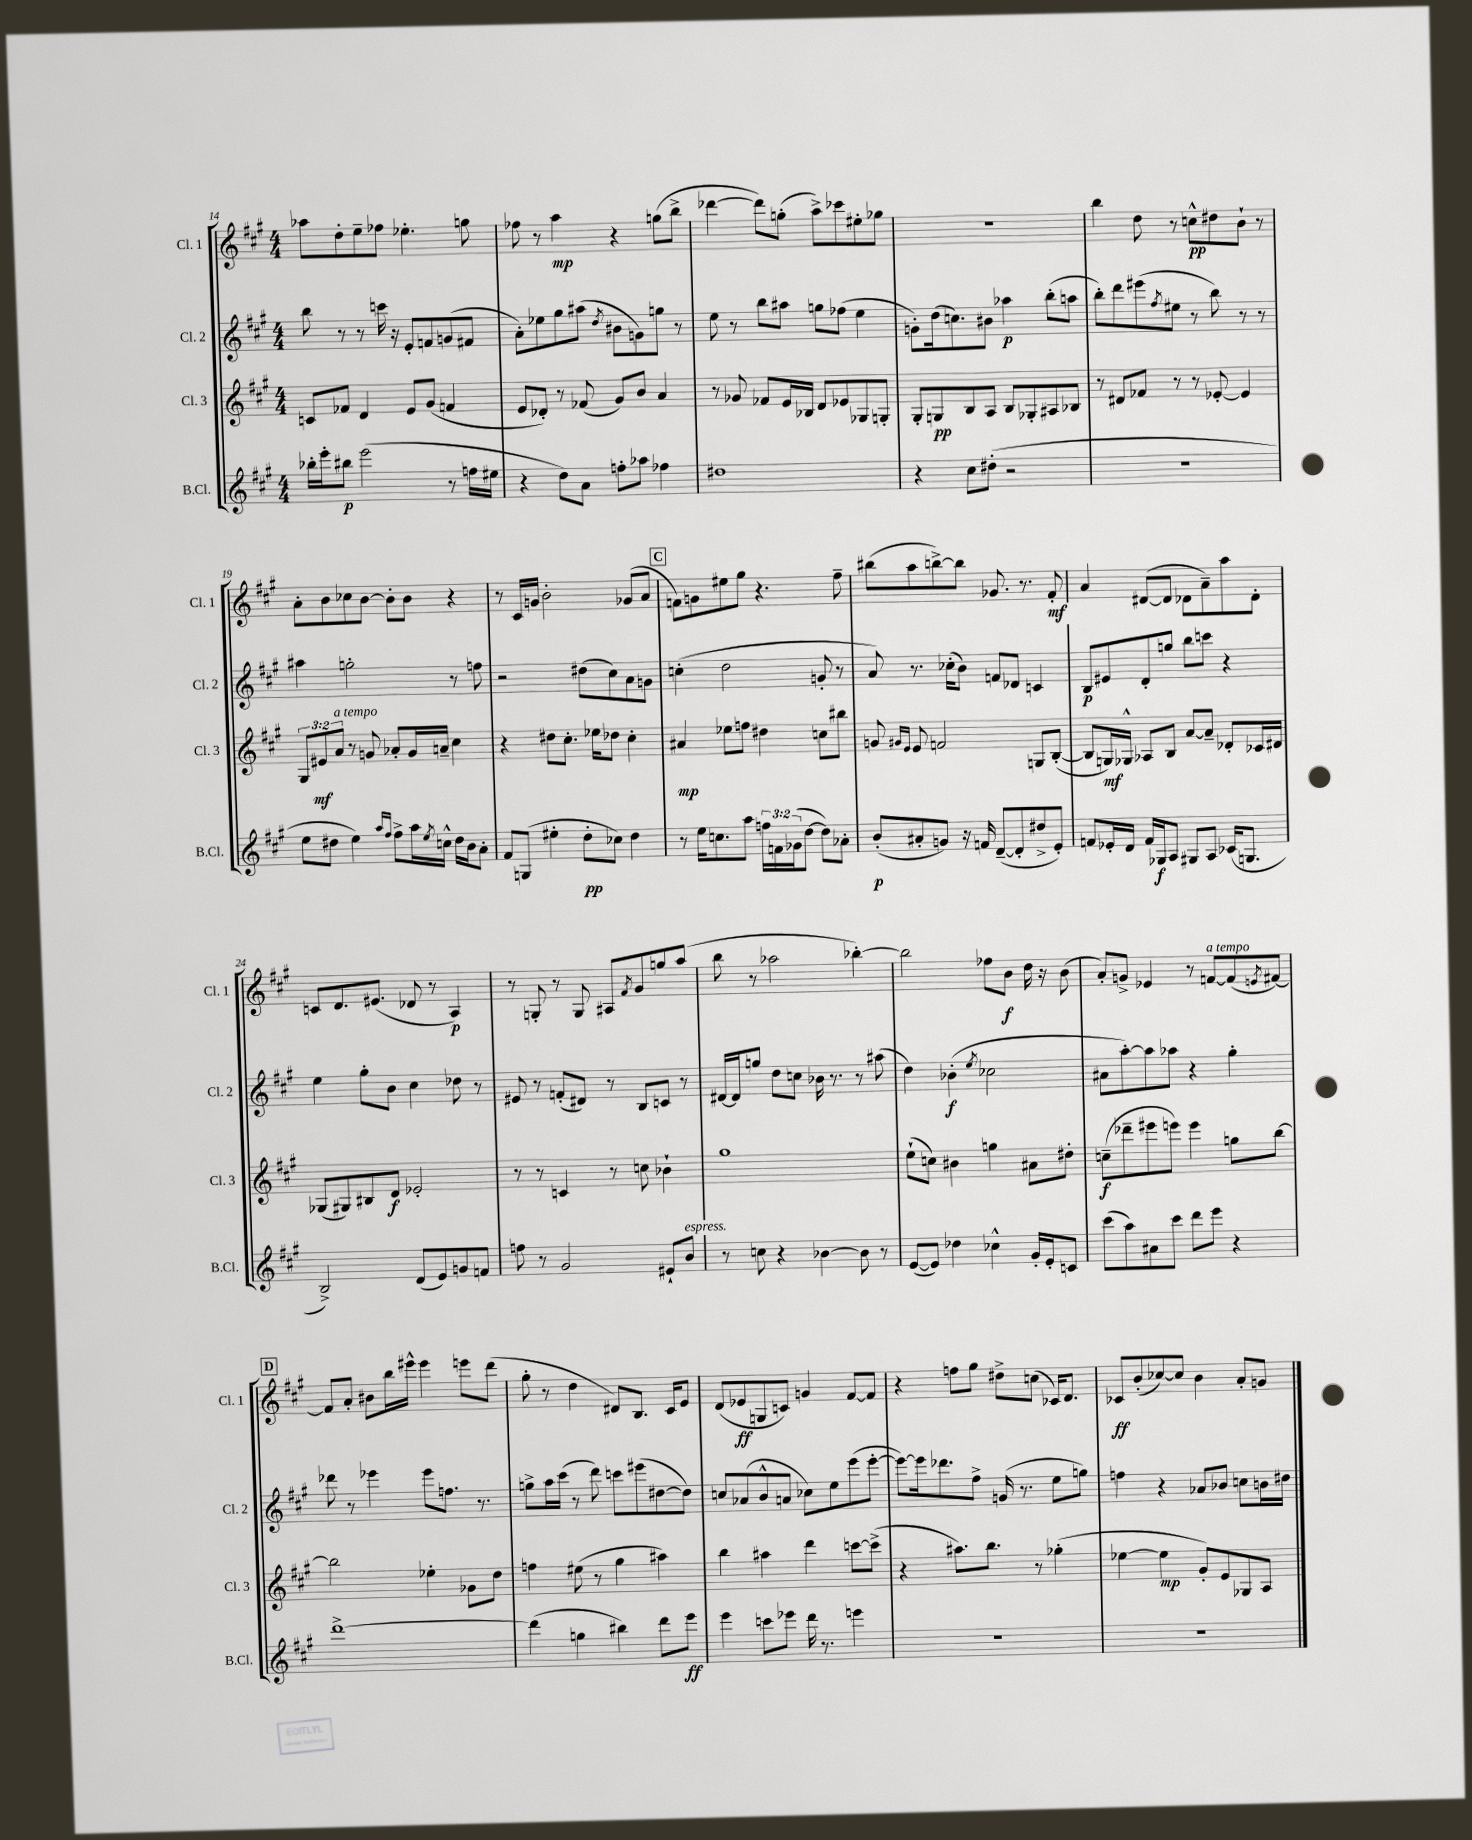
<<
\new StaffGroup <<
\new Staff = "s0" \with { instrumentName = "Cl. 1" shortInstrumentName = "Cl. 1" } {
    \clef treble \key a \major \numericTimeSignature \time 4/4
    aes''8 d''8-. e''8-- fes''8 ees''4.-. g''8 |
    fes''8 r8 a''4\mp r4 g''8( b''8-> |
    des'''4~ des'''8) g''8-.( a''8->) ces'''8 eis''8-. ges''8 |
    R1 |
    b''4 d''8 r8 c''8-^\pp dis''8 b'8-! r8 |
    a'8-. b'8 ces''8 b'8~ b'8-. b'8 r4 |
    r8 cis'16 g'16 b'2-. ges'8( a'8 |
    \mark \markup { \box "C" } f'8) g'8 eis''8 gis''8 r4. fis''8-- |
    bis''8( a''8 b''8~->) b''8 ges'8. r8. fis'8-.\mf |
    a'4 dis'8~( dis'8 des'8 a'8--) a''8 des'8-. |
    c'8 d'8. eis'8.( des'8 r8 a4\p) |
    r8 g8-. r8 g8 ais8 \acciaccatura { fis'8 } gis'8 g''8 a''8( |
    b''8 r8 aes''2 bes''4~-.) |
    bes''2 fes''8 b'8\f d''16 r16 b'8( |
    a'8-.) g'8-> ees'4 r8 f'8~^\markup { \italic "a tempo" } f'8( \acciaccatura { e'8 } fis'8~) |
    \mark \markup { \box "D" } fis'8 a'8-. bis'8 b''16 eis'''16-^ eis'''4 e'''8 d'''8( |
    gis''8-. r8 d''4 dis'8) b8. cis'16 e'8 |
    d'8( ees'8\ff g8 c'8) g'4 fis'8~ fis'8 |
    r4 f''8 gis''8 dis''8-> c''8( ces'16) d'8. |
    ces'8\ff b'8-.( ces''8~) ces''8 b'4 a'8-. g'8 \bar "|." |
}
\new Staff = "s1" \with { instrumentName = "Cl. 2" shortInstrumentName = "Cl. 2" } {
    \clef treble \key a \major \numericTimeSignature \time 4/4
    b''8 r8 r8 c'''16 r16 e'8-. f'8 g'8( fis'8 |
    a'8-.) ees''8 gis''8 ais''8( \acciaccatura { d''8 } bis'8 g'8) g''8 r8 |
    e''8 r8 b''8 ais''8 g''8 fes''8( e''4 |
    g'8-.) d''16( c''8.) bis'8 aes''4\p b''8-.( a''8 |
    b''8-.) d'''8 eis'''8( \acciaccatura { fis''8 } eis''8 r8 b''8) r8 r8 |
    ais''4 g''2-. r8 f''8 |
    r2 dis''8( cis''8) a'8 g'8 |
    \mark \markup { \box "C" } c''4-.( d''2 g'8-. r8 |
    a'8) r8. ces''16-.( b'8) f'8 des'8 c'4 |
    b8\p eis'8 d'8-. g''8 b''8 c'''8 r4 |
    e''4 gis''8-. b'8 cis''4 des''8 r8 |
    eis'8 r8 f'8-.( dis'8) r8 b8 c'8 r8 |
    dis'16~ dis'16 g''8 d''8 c''8 bes'16 r8. r8 ais''8( |
    d''4) bes'4-.\f( \acciaccatura { e''8 } ces''2 |
    ais'8 a''8~-.) a''8 aes''8 r4 gis''4-. |
    \mark \markup { \box "D" } des'''8 r8 ees'''4 ees'''8 f''8. r8. |
    g''8-> a''16 cis'''16( r8 d'''8) c'''8 eis'''8( dis''8~ dis''8) |
    c''8 aes'8( b'8-^ a'8 ces''8) e''8 e'''8( e'''8~-. |
    e'''8~) e'''16 des'''8. fis''8-> g'16( r8. e''8 g''8) |
    f''4 r4 aes'8 bes'8 c''8 b'16 dis''16 \bar "|." |
}
\new Staff = "s2" \with { instrumentName = "Cl. 3" shortInstrumentName = "Cl. 3" } {
    \clef treble \key a \major \numericTimeSignature \time 4/4 \override Staff.TupletNumber.text = #tuplet-number::calc-fraction-text
    c'8 fes'8 d'4 e'8 gis'8( f'4 |
    e'8 des'8-.) r8 fes'8( gis'8) b'8 a'4 |
    r8 ges'8 fes'8 e'16 bes16 d'8 ees'8 ges8 g8-. |
    gis8-. g8\pp b8 a8 b8 ges8-. ais8 bes8 |
    r8 dis'8 fes'8 r8 r8 ees'8~-. ees'4 |
    \tuplet 3/2 { gis8 eis'8\mf a'8^\markup { \italic "a tempo" } } r8 g'8 aes'8-. g'16 a'16-- cis''4 |
    r4 dis''8 cis''8.-. ees''16 des''8 cis''4-. |
    \mark \markup { \box "C" } ais'4\mp ees''8 f''8 dis''4 c''8 bis''8 |
    g'8 \grace { gis'16 e'16 } e'8 f'2 g8 b8~-.( |
    b8 g16\mf) ges16-^ aes8 b8 a'8~ a'8-- des'8-. ces'16 dis'16 |
    ges8( gis8) bis8 d'8\f ees'2-. |
    r8 r8 c'4 r8 c''8 bes'4-! |
    gis''1 |
    e''8-!( c''8) bis'4 g''4 ais'8 dis''8-. |
    c''8--\f( des'''8-- eis'''8 e'''8) e'''4 g''8 b''8~ |
    \mark \markup { \box "D" } b''2 ees''4-. ges'8 d''8 |
    f''4 eis''8( r8 gis''4 ais''4) |
    b''4 ais''4 d'''4 c'''8~ c'''8->( |
    r4 ais''8.) b''8. r8 ges''4-.( |
    ees''4~ ees''4\mp gis'8-.) e'8 ges8 a8 \bar "|." |
}
\new Staff = "s3" \with { instrumentName = "B.Cl." shortInstrumentName = "B.Cl." } {
    \clef treble \key a \major \numericTimeSignature \time 4/4 \override Staff.TupletNumber.text = #tuplet-number::calc-fraction-text
    bes''16-. e'''16-. bis''8\p e'''2( r8 f''16 eis''16 |
    r4 d''8) a'8 f''8-. aes''8 fes''4 |
    dis''1 |
    r4 cis''8 dis''8-.( r2 |
    R1 |
    e''8 dis''8 e''4) \grace { a''16 fis''16 } fis''8-> a''16 \acciaccatura { e''8 } c''16-^ dis''16 b'16 a'8-. |
    fis'8 g8( eis''4-. d''8-.\pp ces''8) d''4 |
    \mark \markup { \box "C" } r8 e''16 c''8. a''8 \tuplet 3/2 { f''16 f'16 ges'16( } d''8~ d''8) aes'8-. |
    b'8-.\p( ais'8-. g'8) r16 f'16 d'8~--( d'8-. dis''8-> e'8-.) |
    f'8 ees'16-. d'16 f'16 ges16\f a8 gis8 a8 ces'16( g8. |
    b2->) d'8( e'8) g'8 f'8 |
    f''8 r8 gis'2 eis'8-! b'8^\markup { \italic "espress." } |
    r8 c''8 r4 bes'4~ bes'8 r8 |
    e'8~( e'8) des''4 ces''4-^ gis'16-. e'16-. c'8 |
    cis'''8( a''8) ais'8 cis'''8 d'''8 e'''8 r4 |
    \mark \markup { \box "D" } d'''1~-> |
    d'''4( g''4 bis''4) d'''8 e'''8\ff |
    e'''4 c'''8 ees'''8 d'''16 r8. e'''4 |
    R1 |
    R1 \bar "|." |
}
>>
>>
\layout { \context { \Score currentBarNumber = #14 } }
